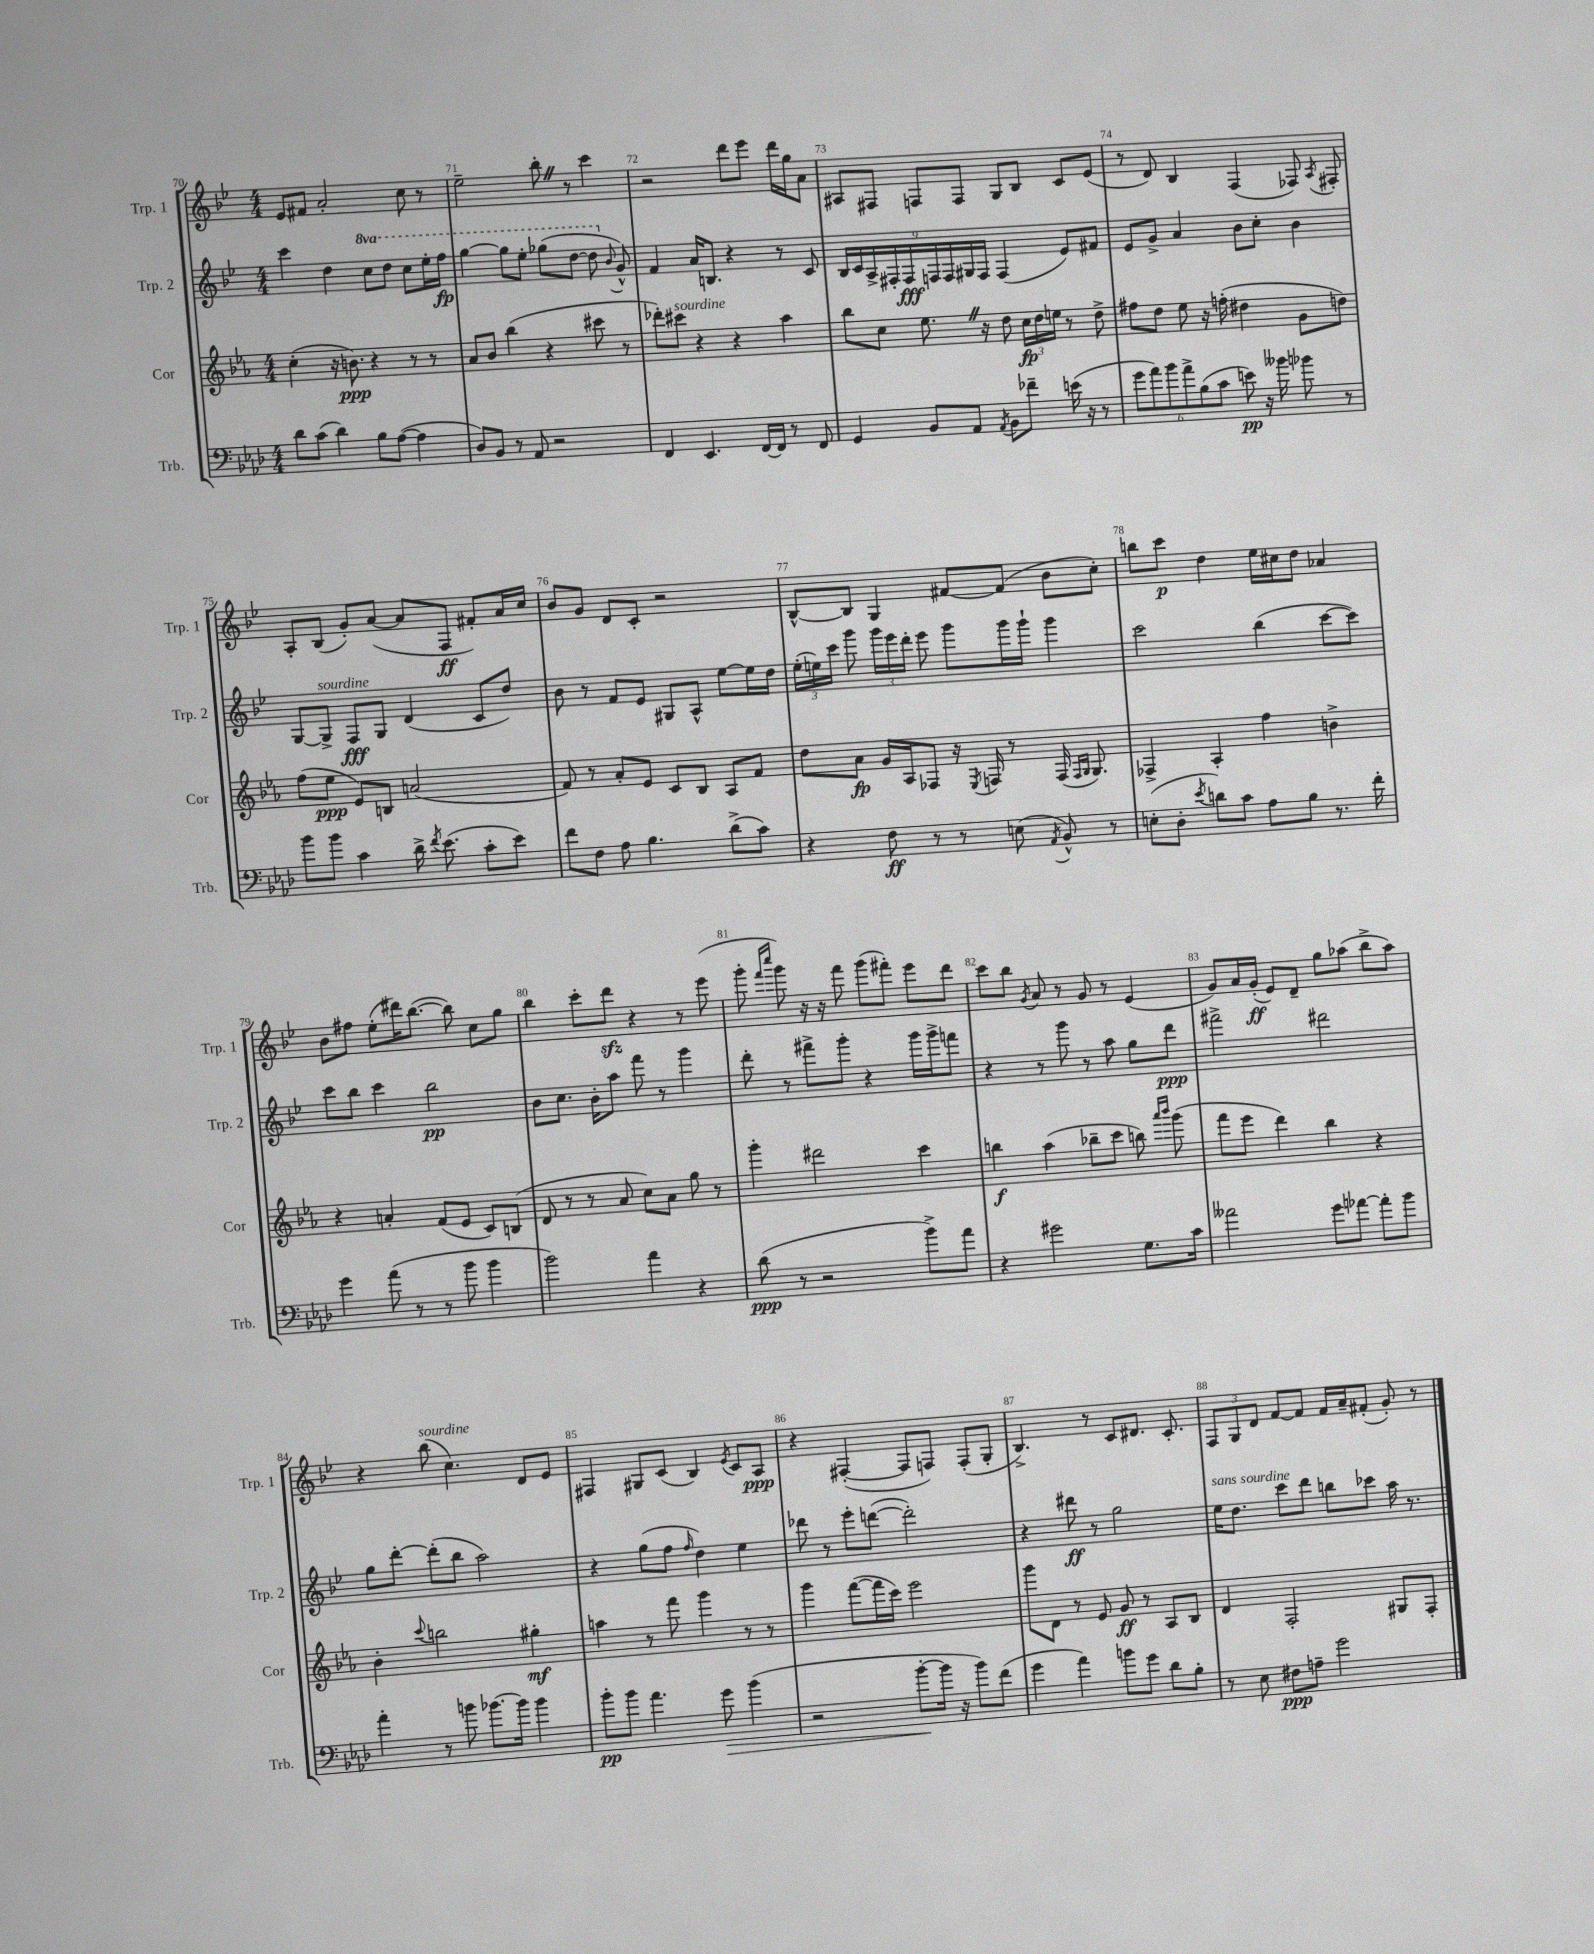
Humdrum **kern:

**kern	**dynam	**kern	**dynam	**kern	**dynam	**kern	**dynam
*part4	*part4	*part3	*part3	*part2	*part2	*part1	*part1
*staff4	*staff4	*staff3	*staff3	*staff2	*staff2	*staff1	*staff1
*I"Trb.	*	*I"Cor	*	*I"Trp. 2	*	*I"Trp. 1	*
*I'Trb.	*	*I'Cor	*	*I'Trp. 2	*	*I'Trp. 1	*
*clefF4	*	*clefG2	*	*clefG2	*	*clefG2	*
*k[b-e-a-d-]	*	*k[b-e-a-]	*	*k[b-e-]	*	*k[b-e-]	*
*M4/4	*	*M4/4	*	*M4/4	*	*M4/4	*
=70	=70	=70	=70	=70	=70	=70	=70
8d-\L	.	(4cc'\	.	4ccc\	.	8e-/L	.
(8c\J	.	.	.	.	.	8f#X/J	.
4d-\)	.	16r	.	4dd\	.	2a'/	.
.	.	8.bn\)	ppp	.	.	.	.
*	*	*	*	*8va	*	*	*
8B-\L	.	4r	.	8ccc\L	.	.	.
([8A-\J	.	.	.	8ddd\J	.	.	.
4A-\]	.	8r	.	8ccc\L	.	8cc\	.
.	.	8r	.	16eee-'\L	.	8r	.
.	.	.	.	16fff\JJ	fp	.	.
=71	=71	=71	=71	=71	=71	=71	=71
8D-/L)	.	8a-/L	.	[4ggg\	.	2ee-~\	.
8BB-/J	.	8b-/J	.	.	.	.	.
8r	.	(4bb-\	.	8ggg\L]	.	.	.
8AA-/	.	.	.	8eee-'\J	.	.	.
2r	.	4r	.	(8ggg-X\L	.	8bb-'Z\	.
.	.	.	.	[8ddd\J	.	8r	.
.	.	8ccc#X\	.	8ddd\]	.	4ccc\	.
*	*	*	*	*X8va	*	*	*
.	.	.	.	8qqb-/	.	.	.
.	.	8r	.	8g^^/)	.	.	.
=72	=72	=72	=72	=72	=72	=72	=72
4FF/	.	8ddd-X'\L)	.	4f/	.	2r	.
!	!	!LO:TX:a:i:t=sourdine	!	!	!	!	!
.	.	8ccc#X\J	.	.	.	.	.
4.EE-/	.	4r	.	16a/KL	.	.	.
.	.	.	.	8.Bn/J	.	.	.
.	.	4r	.	4r	.	8ddd\L	.
[16FF/LL	.	.	.	.	.	8eee-\J	.
16FF/JJ]	.	.	.	.	.	.	.
8r	.	4aa-\	.	8r	.	16ddd\LL	.
.	.	.	.	.	.	16gg\J	.
8FF/	.	.	.	8c/	.	8a\J	.
=73	=73	=73	=73	=73	=73	=73	=73
4GG/	.	8bb-\L	.	18B-/LL	.	8A#X/L	.
.	.	.	.	18c/	.	.	.
.	.	.	.	18A^/	.	.	.
.	.	8cc\J	.	.	.	8F#X/J	.
.	.	.	.	18F#X'/	.	.	.
.	.	.	.	18F#/	fff	.	.
8BB-/L	.	8.ee-Z\	.	.	.	8Fn/L	.
.	.	.	.	18Fn/	.	.	.
.	.	.	.	18F/	.	.	.
8AA-/J	.	.	.	.	.	8F/J	.
.	.	.	.	18G#X/	.	.	.
.	.	16r	.	.	.	.	.
.	.	.	.	18F/JJ	.	.	.
8qAA-/	.	.	.	.	.	.	.
8BB-\L	.	8dd\	.	(4F/	.	8G/L	.
8f-X~\J	.	24cc\LL	fp	.	.	8B-/J	.
.	.	24dd\	.	.	.	.	.
.	.	24een\JJ	.	.	.	.	.
(16en\	.	8r	.	8e-/L)	.	8c/L	.
16r	.	.	.	.	.	.	.
8r	.	8dd^\	.	8f#X/J	.	(8e-/J	.
=74	=74	=74	=74	=74	=74	=74	=74
12g\L	.	8ff#X\L	.	8e-/L	.	8r	.
12a-\)	.	.	.	.	.	.	.
.	.	8dd\J	.	8g^/J	.	8d/)	.
12b-\	.	.	.	.	.	.	.
12a-^\	.	8ee-\	.	4a/	.	4B-/	.
(12B-\	.	.	.	.	.	.	.
.	.	16r	.	.	.	.	.
12c\J	.	.	.	.	.	.	.
.	.	(16ffn'\	.	.	.	.	.
8en\)	pp	4dd#X\	.	8b-\L	.	(4F/	.
16r	.	.	.	8cc'\J	.	.	.
16b--X\	.	.	.	.	.	.	.
8b-X\	.	8g\L	.	4b-\	.	8F-X/)	.
.	.	.	.	.	.	8qA/	.
8r	.	8ddn\J)	.	.	.	8F#X'/	.
!!LO:LB:g=z
=75	=75	=75	=75	=75	=75	=75	=75
8b-\L	.	(8ff\L	.	[8G/L	.	8A'/L	.
!	!	!	!	!LO:TX:a:i:t=sourdine	!	!	!
8b-\J	.	8ee-\J	ppp	8G^/J]	.	(8B-/J	.
4c\	.	8e-/L)	.	8F/L	fff	8g'/L)	.
.	.	8Bn/J	.	8G/J	.	([8a/J	.
16d-^\	.	(2an/	.	(4d/	.	8a/L]	.
8qf/	.	.	.	.	.	.	.
(8.e-\	.	.	.	.	.	.	.
.	.	.	.	.	.	8F/J	ff
8c'\L	.	.	.	8c/L	.	8f#X'/L)	.
8e-\J)	.	.	.	8dd/J)	.	16a/L	.
.	.	.	.	.	.	16cc/JJ	.
=76	=76	=76	=76	=76	=76	=76	=76
8f\L	.	8f/)	.	8b-\	.	8b-/L	.
8F\J	.	8r	.	8r	.	8g/J	.
8A-\	.	8a-'/L	.	8f/L	.	8d/L	.
4.B-\	.	8e-/J	.	8e-/J	.	8c'/J	.
.	.	8c/L	.	8G#X/L	.	2r	.
.	.	8B-/J	.	8A^^/J	.	.	.
(8d-^\L	.	8A-/L	.	[8ee-\L	.	.	.
8c\J)	.	8f/J	.	16ee-\L]	.	.	.
.	.	.	.	16dd\JJ	.	.	.
=77	=77	=77	=77	=77	=77	=77	=77
4r	.	8dd\L	.	(24ee-'\LL	.	[8B-^^/L	.
.	.	.	.	24een\)	.	.	.
.	.	.	.	24ccc\JJ	.	.	.
.	.	8a-\J	fp	8ggg\	.	8B-/J]	.
8F\	ff	16g/LL	.	24ggg\LL	.	4G/	.
.	.	.	.	24eee-\	.	.	.
.	.	16A-/J	.	.	.	.	.
.	.	.	.	24ddd'\JJ	.	.	.
8r	.	8F-X/J	.	8eee-\	.	.	.
8r	.	16r	.	8ggg\L	.	[8f#X/L	.
.	.	8qE-/	.	.	.	.	.
.	.	16Fn/	.	.	.	.	.
(8En\	.	8r	.	16ggg\L	.	(8f#/J]	.
.	.	.	.	16ggg`\JJ	.	.	.
8qAA-/	.	.	.	.	.	.	.
8BB-^^/)	.	(16F/	.	4ggg\	.	8b-\L	.
.	.	16qqF/LL	.	.	.	.	.
.	.	16qqG/JJ	.	.	.	.	.
.	.	8.G/)	.	.	.	.	.
8r	.	.	.	.	.	8cc'\J)	.
=78	=78	=78	=78	=78	=78	=78	=78
(8En'\L	.	4F-X^/	.	2ccc\	.	8bbn\L	.
8D-'\J	.	.	.	.	.	8ccc\J	p
8qe-/	.	.	.	.	.	.	.
8dn\L)	.	4A-'/	.	.	.	4dd\	.
8c\J	.	.	.	.	.	.	.
8A-\L	.	4ff\	.	(4bb-\	.	16ee-\LL	.
.	.	.	.	.	.	16cc#X\J	.
8B-\J	.	.	.	.	.	8dd\J	.
8.r	.	4bn^\	.	[8ccc\L	.	4a-X/	.
.	.	.	.	8ccc\J])	.	.	.
16f'\	.	.	.	.	.	.	.
!!LO:LB:g=z
=79	=79	=79	=79	=79	=79	=79	=79
4g\	.	4r	.	8ccc\L	.	8b-\L	.
.	.	.	.	8bb-\J	.	8ff#X\J	.
(8a-\	.	4an'/	.	4ccc\	.	(8ee-'\L	.
8r	.	.	.	.	.	16ddd#X\K)	.
.	.	.	.	.	.	([8.bb-\J	.
8r	.	(8f/L	.	2bb-\	pp	.	.
8b-\	.	8e-/J	.	.	.	8bb-\])	.
4b-\	.	8c/L)	.	.	.	8cc\L	.
.	.	(8Bn/J	.	.	.	8gg\J	.
=80	=80	=80	=80	=80	=80	=80	=80
2b-\)	.	8d/	.	8b-\L	.	4bb-\	.
.	.	8r	.	8.cc\J	.	.	.
.	.	8r	.	.	.	8ccc'\L	.
.	.	.	.	16b-'\KL	.	.	.
.	.	8a-/	.	8aa\J	.	8dddzz\J	.
4a-\	.	8cc\L)	.	8fff\	.	4r	.
.	.	8a-\J	.	8r	.	.	.
4r	.	8gg\	.	4ggg\	.	8r	.
.	.	8r	.	.	.	(8eee-\	.
=81	=81	=81	=81	=81	=81	=81	=81
(8d-\	ppp	4ggg'\	.	8ddd'\	.	8ggg'\	.
.	.	.	.	.	.	16qqfff/LL	.
.	.	.	.	.	.	16qqcccc/JJ	.
8r	.	.	.	8r	.	8ggg\)	.
2r	.	2ddd#X\	.	8fff#X^\L	.	16r	.
.	.	.	.	.	.	16r	.
.	.	.	.	8ggg'\J	.	8fff\	.
.	.	.	.	4r	.	(8ggg\L	.
.	.	.	.	.	.	8fff#X'\J)	.
8b-^\L)	.	4ccc\	.	16ggg\LL	.	8eee-\L	.
.	.	.	.	16ggg^\J	.	.	.
8a-\J	.	.	.	8fffn\J	.	8ddd\J	.
=82	=82	=82	=82	=82	=82	=82	=82
4r	.	4bbn\	f	4r	.	8ccc\L	.
.	.	.	.	.	.	8bb-\J	.
.	.	.	.	.	.	8qg/	.
2g#X\	.	(4aa-\	.	8r	.	8a/	.
.	.	.	.	8ggg\	.	8r	.
.	.	8bb-X~\L	.	8r	.	8g/	.
.	.	8ccc\J	.	8aa\	.	8r	.
8.G\L	.	8bbn\)	.	8gg\L	.	(4e-/	.
.	.	16qqaaa-/LL	.	.	.	.	.
.	.	16qqbbb-/JJ	.	.	.	.	.
.	.	(8ggg\	.	8ddd\J	ppp	.	.
16c\Jk	.	.	.	.	.	.	.
=83	=83	=83	=83	=83	=83	=83	=83
2a--X\	.	8fff\L	.	2fff#X^\	.	8g/L)	.
.	.	8eee-\J	.	.	.	16a/L	.
.	.	.	.	.	.	(16g'/JJ	ff
.	.	4ddd\)	.	.	.	8e-/L)	.
.	.	.	.	.	.	8d~/J	.
8g\L	.	4bb-\	.	2ddd#X\	.	8gg\L	.
[8a-X\J	.	.	.	.	.	(8aa-X\J	.
8a-'\L]	.	4r	.	.	.	8bb-^\L	.
8b-\J	.	.	.	.	.	8aa-\J)	.
!!LO:LB:g=z
=84	=84	=84	=84	=84	=84	=84	=84
4a-'\	.	4b-'\	.	8gg\L	.	4r	.
.	.	.	.	[8ddd'\J	.	.	.
.	.	8qqccc/	.	.	.	.	.
!	!	!	!	!	!	!LO:TX:a:i:t=sourdine	!
8r	.	2bbn\	.	(8ddd'\L]	.	(8bb-\	.
8bn\	.	.	.	8bb-\J	.	4.cc\)	.
[8.b-X\L	.	.	.	2aa\)	.	.	.
16b-\Jk]	.	.	.	.	.	.	.
4b-\	.	4gg#X'\	mf	.	.	8d/L	.
.	.	.	.	.	.	8e-/J	.
=85	=85	=85	=85	=85	=85	=85	=85
8b-'\L	pp	4aan\	.	4r	.	4F#X/	.
8b-\J	.	.	.	.	.	.	.
4.a-\	.	8r	.	(8gg\L	.	8G#X/L	.
.	.	8fff\	.	8ff\J	.	(8c/J	.
.	.	.	.	16qqff/	.	.	.
.	.	4ggg\	.	4dd\)	.	4B-/)	.
!	!LO:HP:b	!	!	!	!	!	!
8g\	>	.	.	.	.	.	.
.	.	.	.	.	.	8qe-/	.
(4b-\	.	8r	.	4ee-\	.	8c/L	.
.	.	8r	.	.	.	8A/J	ppp
=86	=86	=86	=86	=86	=86	=86	=86
2r	.	4ggg\	.	8ddd-X\	.	4r	.
.	.	.	.	8r	.	.	.
.	.	([8fff\L	.	8eee-'\L	.	([4F#X'/	.
.	.	16fff\L]	.	([8dddn\J	.	.	.
.	.	16ccc\JJ)	.	.	.	.	.
[8b-'\L	.	2eee-\	.	2ddd'\])	.	8F#/L]	.
16b-\Jk]	]	.	.	.	.	8Fn/J)	.
16r	.	.	.	.	.	.	.
8b-\L)	.	.	.	.	.	(8F'/L	.
(8f\J	.	.	.	.	.	8G'/J	.
=87	=87	=87	=87	=87	=87	=87	=87
4g\	.	8ggg\L	.	4r	.	4.B-^/)	.
.	.	8d\J	.	.	.	.	.
4a-\)	.	8r	.	8ddd#X\	ff	.	.
.	.	8e-/	.	8r	.	8r	.
8bn\L	.	8g/	ff	2gg\	.	8c/L	.
8g\J	.	8r	.	.	.	8.d#X/J	.
8d-\L	.	8A-/L	.	.	.	.	.
.	.	.	.	.	.	8.c'/	.
8B-'\J	.	8B-/J	.	.	.	.	.
=88	=88	=88	=88	=88	=88	=88	=88
!	!	!	!	!LO:TX:a:i:t=sans sourdine	!	!	!
8r	.	4d/	.	16ee-\KL	.	12F/L	.
.	.	.	.	8.dd\J	.	.	.
.	.	.	.	.	.	12G/	.
8E-\	.	.	.	.	.	.	.
.	.	.	.	.	.	12d/J	.
8F#X\L	ppp	2F'/	.	8ccc\L	.	[8f/L	.
8An~\J	.	.	.	8ddd\J	.	8f/J]	.
2g\	.	.	.	8bbn\L	.	16f/LL	.
.	.	.	.	.	.	16a~/J	.
.	.	.	.	8ccc-X\J	.	(8f#X'/J	.
.	.	8G#X/L	.	16aa\	.	8g'/)	.
.	.	.	.	8.r	.	.	.
.	.	8F'/J	.	.	.	8r	.
==	==	==	==	==	==	==	==
*-	*-	*-	*-	*-	*-	*-	*-
